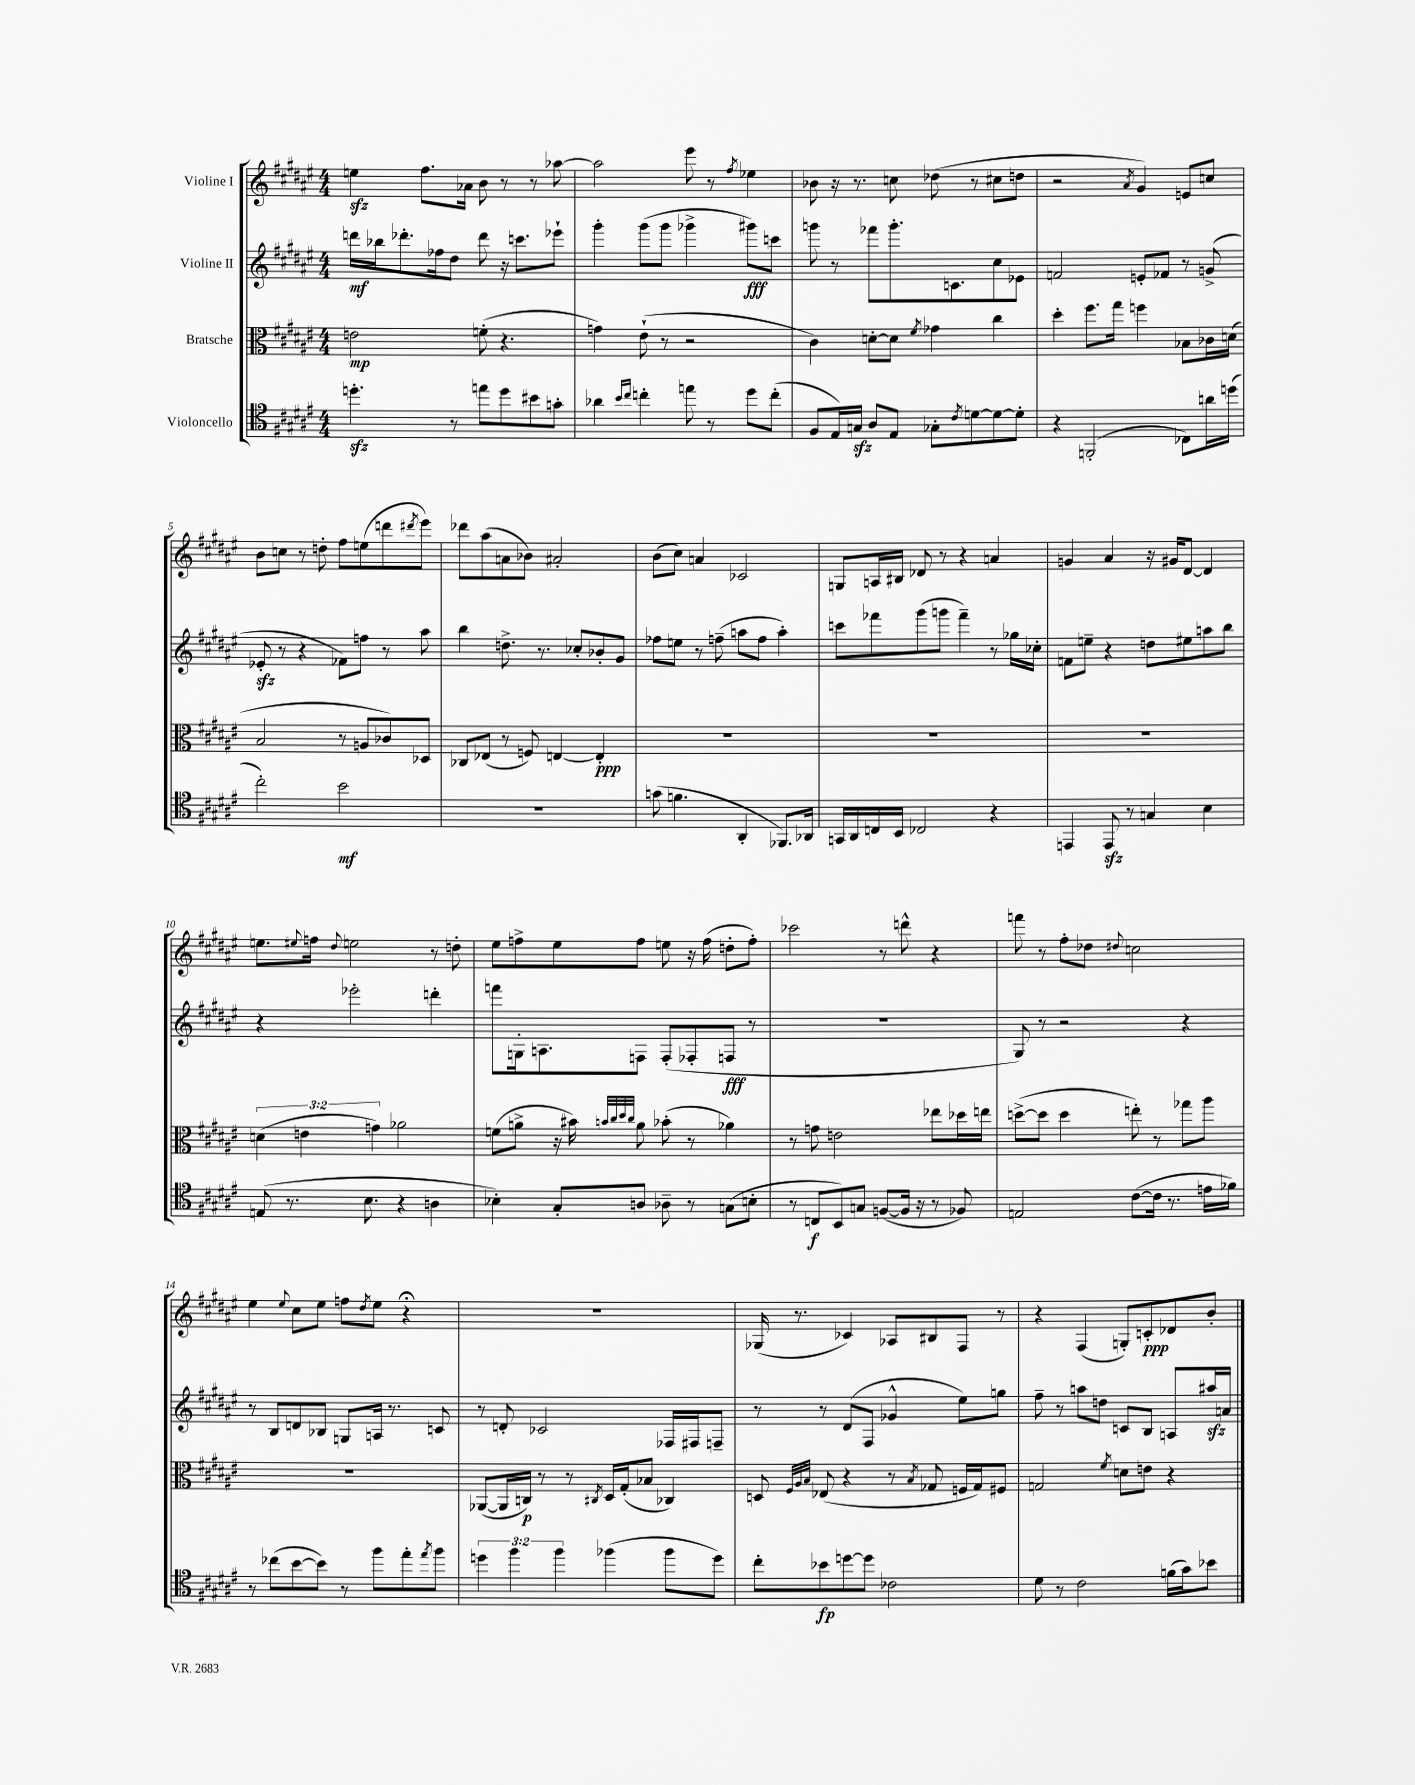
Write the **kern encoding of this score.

**kern	**dynam	**kern	**dynam	**kern	**dynam	**kern	**dynam
*part4	*part4	*part3	*part3	*part2	*part2	*part1	*part1
*staff4	*staff4	*staff3	*staff3	*staff2	*staff2	*staff1	*staff1
*I"Violoncello	*	*I"Bratsche	*	*I"Violine II	*	*I"Violine I	*
*clefC4	*	*clefC3	*	*clefG2	*	*clefG2	*
*k[f#c#g#d#a#e#]	*	*k[f#c#g#d#a#e#]	*	*k[f#c#g#d#a#e#]	*	*k[f#c#g#d#a#e#]	*
*M4/4	*	*M4/4	*	*M4/4	*	*M4/4	*
=1	=1	=1	=1	=1	=1	=1	=1
4.ddnzz'\	.	2en\	mp	16dddn\LL	mf	4eenzz\	.
.	.	.	.	16bb-X\J	.	.	.
.	.	.	.	8.ddd-X'\	.	.	.
.	.	.	.	.	.	8.ff#\L	.
.	.	.	.	16ff-X\k	.	.	.
8r	.	.	.	8dd#\J	.	.	.
.	.	.	.	.	.	16a-X\Jk	.
8een\L	.	(8fn'\	.	8ddd-\	.	8b\	.
8dd\	.	4.r	.	16r	.	8r	.
.	.	.	.	8.cccn\L	.	.	.
8b#X\	.	.	.	.	.	8r	.
8gn'\J	.	.	.	8eee-X`\J	.	[8aa-X\	.
=2	=2	=2	=2	=2	=2	=2	=2
4a-X\	.	4gn\)	.	4ggg#'\	.	2aa-\]	.
16qqb/LL	.	.	.	.	.	.	.
16qqcc#/JJ	.	.	.	.	.	.	.
4ccn'\	.	(8e#`\	.	(8ggg#\L	.	.	.
.	.	8r	.	8ggg#\J	.	.	.
8een\	.	2r	.	4ggg-X^\	.	8eee#\	.
8r	.	.	.	.	.	8r	.
.	.	.	.	.	.	8qff#/	.
8dd#\L	.	.	.	8ggg#X\L)	fff	4ee-X\	.
(8cc'\J	.	.	.	8cccn\J	.	.	.
=3	=3	=3	=3	=3	=3	=3	=3
8F#/L	.	4c#\)	.	8gggn\	.	8b-X\	.
16E#/L)	.	.	.	8r	.	16r	.
16Gnzz/JJ	.	.	.	.	.	8.r	.
8A#/L	.	[8dn'\L	.	8fff-X\L	.	.	.
8E#/J	.	8d\J]	.	8.ggg'\	.	8ccn\	.
.	.	8qf#/	.	.	.	.	.
8G-X'\L	.	4g-X\	.	.	.	(8dd-X\	.
.	.	.	.	8.cn\	.	.	.
8qc#/	.	.	.	.	.	.	.
[8dn\	.	.	.	.	.	8r	.
8d\_	.	4cc#\	.	8cc#\	.	8cc#X\L	.
8d'\J]	.	.	.	8e-X\J	.	8ddn\J	.
=4	=4	=4	=4	=4	=4	=4	=4
4r	.	4dd#'\	.	2fn/	.	2r	.
(2FFn'/	.	8.ff#\L	.	.	.	.	.
.	.	16gg#\Jk	.	.	.	.	.
.	.	.	.	.	.	8qa#/	.
.	.	4ffn\	.	8en'/L	.	4g#/)	.
.	.	.	.	8f-X/J	.	.	.
8C-X\L)	.	8B-X\L	.	8r	.	8en/L	.
16an\L	.	16c-X\L	.	(8gn^/	.	8ccn/J	.
(16ddn\JJ	.	(16dn\JJ	.	.	.	.	.
!!LO:LB:g=z
=5	=5	=5	=5	=5	=5	=5	=5
2cc#'\)	.	2B/	.	8e-Xzz'/	.	8b\L	.
.	.	.	.	8r	.	8ccn\J	.
.	.	.	.	4r	.	8r	.
.	.	.	.	.	.	8ddn'\	.
2b\	mf	8r	.	8f-X\L)	.	8ff#\L	.
.	.	8An/L	.	8ffn\J	.	(8een\	.
.	.	8c-X/)	.	8r	.	8dddn\	.
.	.	.	.	.	.	8qddd#X/	.
.	.	8D-X/J	.	8aa#\	.	8eee#\J)	.
=6	=6	=6	=6	=6	=6	=6	=6
1r	.	8C-X/L	.	4bb\	.	8ddd-X\L	.
.	.	(8E-X/J	.	.	.	(8aa#\	.
.	.	8r	.	8.ddn^\	.	8an\	.
.	.	8Fn/)	.	.	.	8b-X\J)	.
.	.	.	.	8.r	.	.	.
.	.	[4En/	.	.	.	2a#X'/	.
.	.	.	.	8cc-X'/L	.	.	.
.	.	4E'/]	ppp	8b-X'/	.	.	.
.	.	.	.	8g#/J	.	.	.
=7	=7	=7	=7	=7	=7	=7	=7
(8gn\	.	1r	.	8ff-X\L	.	(8b\L	.
4.fn\	.	.	.	8een\J	.	8cc#\J)	.
.	.	.	.	8r	.	4an/	.
.	.	.	.	(8ffn~\	.	.	.
4AA#'/	.	.	.	8aan\L	.	2c-X/	.
.	.	.	.	8ff\J	.	.	.
8.FF-X/L)	.	.	.	4aa'\)	.	.	.
16AA-X/Jk	.	.	.	.	.	.	.
=8	=8	=8	=8	=8	=8	=8	=8
16GGn/LL	.	1r	.	8cccn\L	.	8Gn/L	.
16AA#/	.	.	.	.	.	.	.
16Cn/	.	.	.	8fff-X\	.	16An/L	.
16BB/JJ	.	.	.	.	.	16B#X/JJ	.
2C-X/	.	.	.	(8ggg#\	.	8d-X/	.
.	.	.	.	8gggn\J	.	8r	.
.	.	.	.	4fff-~\)	.	4r	.
4r	.	.	.	8r	.	4an/	.
.	.	.	.	16gg-X\LL	.	.	.
.	.	.	.	16cc-X'\JJ	.	.	.
=9	=9	=9	=9	=9	=9	=9	=9
4EEn/	.	1r	.	8fn\L	.	4gn/	.
.	.	.	.	8een~\J	.	.	.
8EEzz/	.	.	.	4r	.	4a#/	.
8r	.	.	.	.	.	.	.
4Gn/	.	.	.	8ddn\L	.	16r	.
.	.	.	.	.	.	16g#X/KL	.
.	.	.	.	8ee#X\	.	[8d#/J	.
4B\	.	.	.	8aan\	.	4d#/]	.
.	.	.	.	8bb\J	.	.	.
!!LO:LB:g=z
=10	=10	=10	=10	=10	=10	=10	=10
(8En/	.	(6dn\	.	4r	.	8.een\L	.
8.r	.	.	.	.	.	.	.
.	.	6en\	.	.	.	.	.
.	.	.	.	.	.	8qqee#X/	.
.	.	.	.	.	.	16ffn\Jk	.
.	.	.	.	.	.	8qqdd#/	.
.	.	.	.	2eee-X'\	.	2een\	.
8.B\	.	.	.	.	.	.	.
.	.	6gn\)	.	.	.	.	.
4r	.	2a-X\	.	.	.	.	.
4An\	.	.	.	4dddn'\	.	8r	.
.	.	.	.	.	.	8ddn'\	.
=11	=11	=11	=11	=11	=11	=11	=11
4B-X'\)	.	(8fn\L	.	8fffn\L	.	8ee#\L	.
.	.	8an^\J	.	16Gn'\k	.	8ffn^\	.
.	.	.	.	8.An\	.	.	.
8G#'/L	.	16r	.	.	.	8ee#\	.
.	.	16b#X\)	.	.	.	.	.
.	.	32qqbn/LLL	.	.	.	.	.
.	.	32qqcc#/	.	.	.	.	.
.	.	32qqdd#/	.	.	.	.	.
.	.	32qqcc#/JJJ	.	.	.	.	.
8An/J	.	8a\	.	8Fn\J	.	8ff\J	.
8A-X~\	.	(8b-X'\	.	(8F'/L	.	8een\	.
8r	.	8r	.	8F-X'/	.	16r	.
.	.	.	.	.	.	(16ff\	.
(8Gn\L	.	4a-X\)	.	8Fn/J	fff	8ddn'\L	.
8Bn'\J	.	.	.	8r	.	8ff'\J)	.
=12	=12	=12	=12	=12	=12	=12	=12
8r	.	8r	.	1r	.	2ccc-X\	.
8Cn/L	f	8gn\	.	.	.	.	.
8BB/)	.	2en\	.	.	.	.	.
8Gn/J	.	.	.	.	.	.	.
([8Fn/L	.	.	.	.	.	8r	.
16F/Jk]	.	.	.	.	.	8dddn^^\	.
16r	.	.	.	.	.	.	.
8r	.	8ee-X\L	.	.	.	4r	.
8F-X/)	.	16dd-X\L	.	.	.	.	.
.	.	16een\JJ	.	.	.	.	.
=13	=13	=13	=13	=13	=13	=13	=13
2En/	.	([8ddn^\L	.	8G#/)	.	8fffn\	.
.	.	8dd\J]	.	8r	.	8r	.
.	.	4dd\	.	2r	.	8ff#'\L	.
.	.	.	.	.	.	8dd-X\J	.
.	.	.	.	.	.	8qqdd#X/	.
([8c#\L	.	8een'\)	.	.	.	2ccn\	.
16c#\Jk]	.	8r	.	.	.	.	.
8.r	.	.	.	.	.	.	.
.	.	8gg-X\L	.	4r	.	.	.
16en\LL	.	8aa#\J	.	.	.	.	.
16f-X\JJ)	.	.	.	.	.	.	.
!!LO:LB:g=z
=14	=14	=14	=14	=14	=14	=14	=14
8r	.	1r	.	8r	.	4ee#\	.
(8cc-X\L	.	.	.	8B/L	.	.	.
.	.	.	.	.	.	8qqee#/	.
[8b\	.	.	.	8dn/	.	8cc#\L	.
8b\J])	.	.	.	8B-X/J	.	8ee#\J	.
8r	.	.	.	8Gn/L	.	8ffn\L	.
.	.	.	.	.	.	8qdd#/	.
8ff#\L	.	.	.	16An/Jk	.	8ee#\J	.
.	.	.	.	8.r	.	.	.
8ee#'\	.	.	.	.	.	4r;<	.
8qee#/	.	.	.	.	.	.	.
8ff#\J	.	.	.	8cn/	.	.	.
=15	=15	=15	=15	=15	=15	=15	=15
6ddn\	.	([8AA-X/L	.	8r	.	1r	.
.	.	16AA-/L]	.	8dn'/	.	.	.
6ff#\	.	.	.	.	.	.	.
.	.	16Cn/JJ)	p	.	.	.	.
.	.	8r	.	2c-X/	.	.	.
6ff#\	.	.	.	.	.	.	.
.	.	8r	.	.	.	.	.
.	.	8qC#X/	.	.	.	.	.
(4ff-X\	.	16D#/LL	.	.	.	.	.
.	.	(16G#'/J	.	.	.	.	.
.	.	8B-X/J	.	.	.	.	.
8ff-\L	.	4C-X/)	.	16F-X/LL	.	.	.
.	.	.	.	16F#X/J	.	.	.
8dd\J)	.	.	.	8Fn~/J	.	.	.
=16	=16	=16	=16	=16	=16	=16	=16
8cc#'\L	.	8Dn/	.	8r	.	(16G-X/	.
.	.	.	.	.	.	8.r	.
.	.	32qqF#/LLL	.	.	.	.	.
.	.	32qqA#/	.	.	.	.	.
.	.	32qqB/JJJ	.	.	.	.	.
8b-X\	fp	(8E-X/	.	8r	.	.	.
[8ddn\	.	4r	.	(8d#/L	.	4c-X/)	.
8dd\J]	.	.	.	8F#/J	.	.	.
2c-X\	.	8r	.	4g-X^^/	.	8A-X/L	.
.	.	8qB/	.	.	.	.	.
.	.	8G-X/	.	.	.	8B#X/	.
.	.	16Fn/LL	.	8ee#\L)	.	8F#/J	.
.	.	16G-/J)	.	.	.	.	.
.	.	8F#X/J	.	8ggn\J	.	8r	.
=17	=17	=17	=17	=17	=17	=17	=17
8d#\	.	2Gn/	.	8ff#~\	.	4r	.
8r	.	.	.	8r	.	.	.
2c#\	.	.	.	8aan\L	.	(4F#/	.
.	.	.	.	8ddn\J	.	.	.
.	.	8qf#/	.	.	.	.	.
.	.	8dn\L	.	8cn/L	.	8Gn'/L)	.
.	.	8en\J	.	8B/J	.	8cn'/	ppp
(16fn\LL	.	4r	.	8An/L	.	8d-X/	.
16g#\J)	.	.	.	.	.	.	.
8b-X\J	.	.	.	16aa#Xzz/L	.	8b'/J	.
.	.	.	.	16an/JJ	.	.	.
==	==	==	==	==	==	==	==
*-	*-	*-	*-	*-	*-	*-	*-
